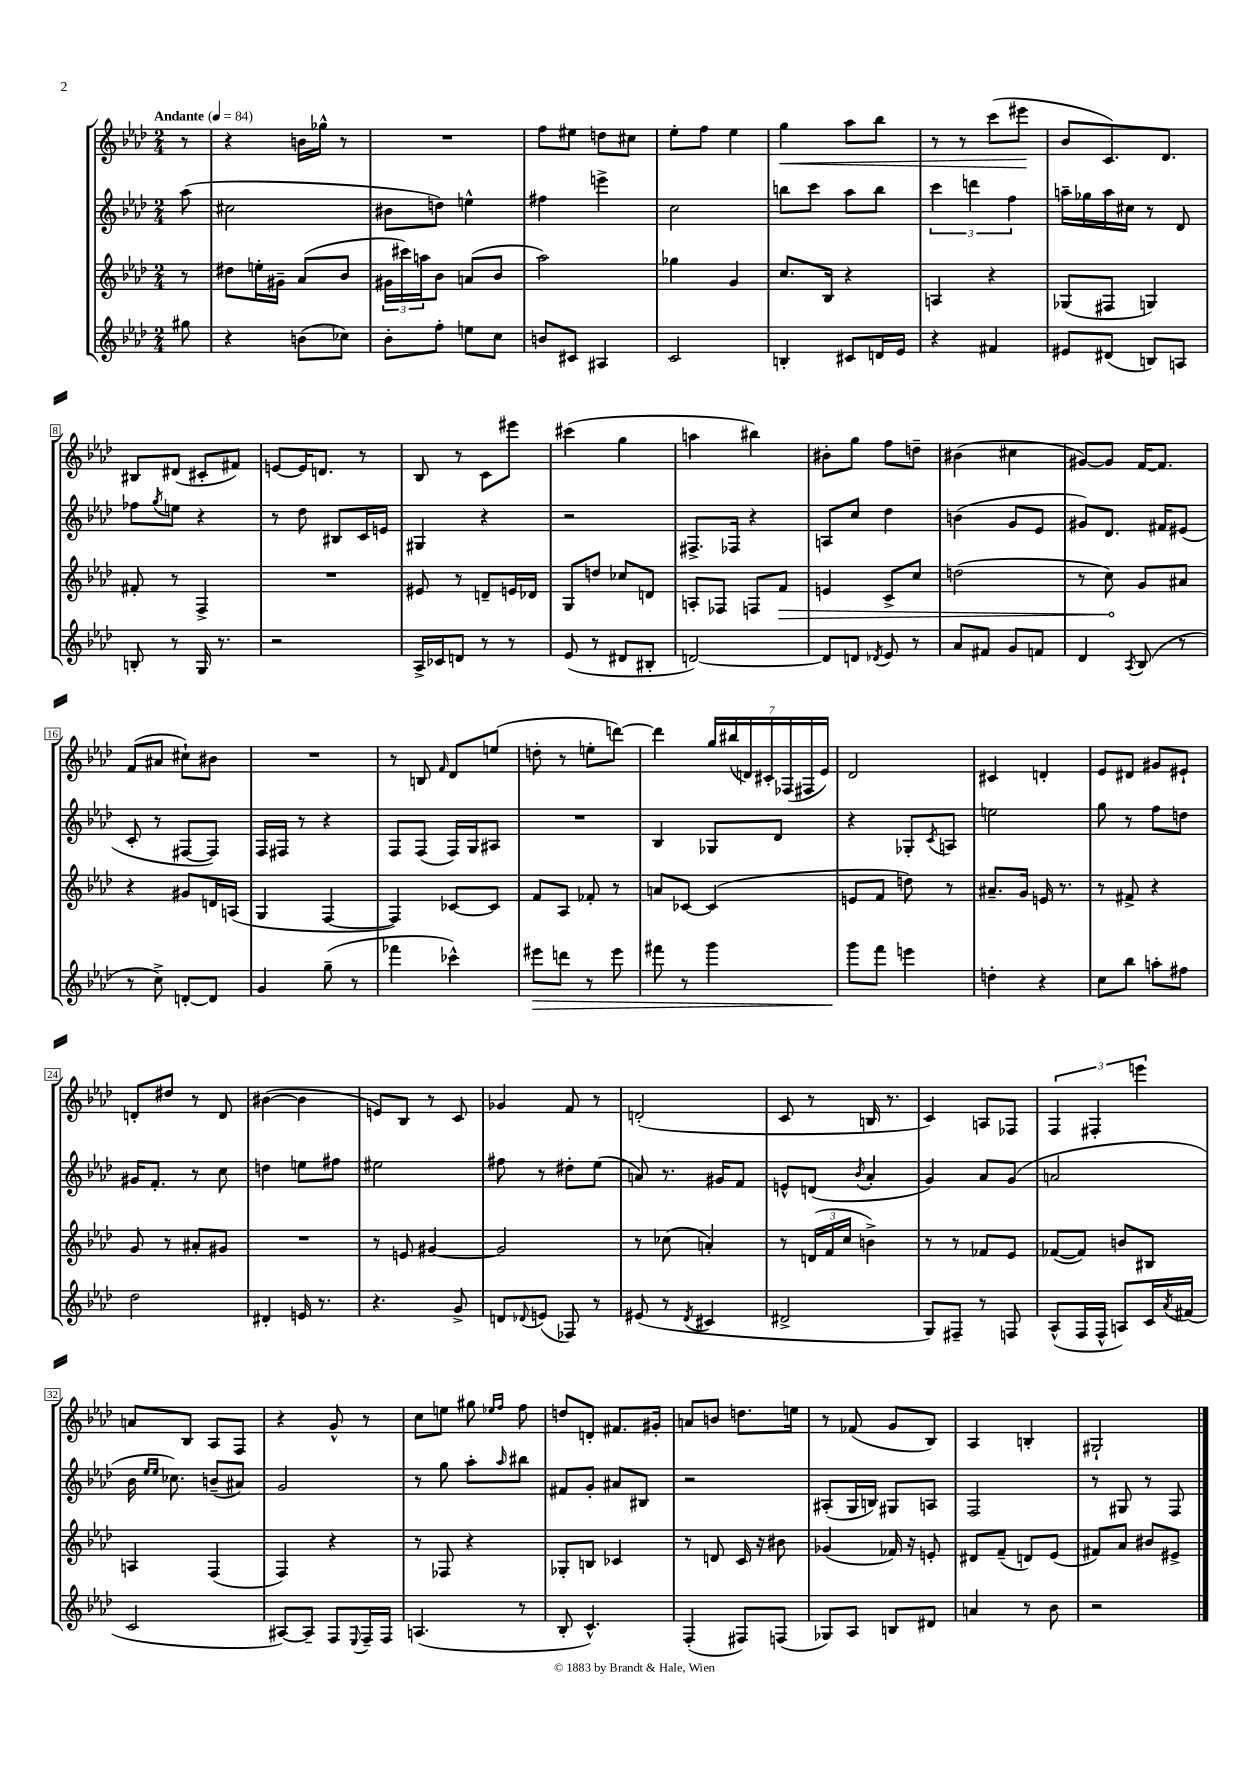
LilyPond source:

<<
\new StaffGroup <<
\new Staff = "s0" {
    \clef treble \key aes \major \numericTimeSignature \time 2/4 \partial 8 \tempo "Andante" 4 = 84
    r8 |
    r4 b'16 ges''16-^ r8 |
    R2 |
    f''8 eis''8 d''8 cis''8 |
    ees''8-. f''8 ees''4 |
    g''4\< aes''8 bes''8 |
    r8 r8 c'''8( eis'''8\! |
    bes'8 c'8.) des'8. |
    bis8 dis'8( cis'8-. fis'8) |
    e'8~ e'16 d'8. r8 |
    bes8 r8 c'8 eis'''8 |
    cis'''4( g''4 |
    a''4 bis''4) |
    bis'8-. g''8 f''8 d''8-- |
    bis'4( cis''4 |
    gis'8~) gis'8 f'16~ f'8. |
    f'8( ais'8 cis''8-!) bis'8 |
    R2 |
    r8 b8 \grace { f'16 } des'8 e''8( |
    d''8-. r8 e''8-. d'''8~) |
    d'''4 \tuplet 7/4 { g''16 bis''16( d'16) cis'16-. fes16( fis16 ees'16) } |
    des'2 |
    cis'4 d'4-. |
    ees'8 dis'8 gis'8 eis'8-! |
    d'8-. dis''8 r8 d'8 |
    bis'4~( bis'4 |
    e'8) bes8 r8 c'8 |
    ges'4 f'8 r8 |
    d'2-.( |
    c'8 r8 b16 r8. |
    c'4) a8 fes8 |
    \tuplet 3/2 { f4 fis4-. e'''4 } |
    a'8 bes8 aes8 f8 |
    r4 g'8-^ r8 |
    c''8 e''8 gis''8 \grace { ees''16 f''16 } f''8 |
    d''8 d'8-. fis'8. gis'16-. |
    a'8 b'8 d''8. e''16 |
    r8 fes'8( g'8 bes8) |
    aes4 b4-. |
    gis2-! \bar "|." |
}
\new Staff = "s1" {
    \clef treble \key aes \major \numericTimeSignature \time 2/4 \partial 8
    aes''8( |
    cis''2 |
    bis'8 d''8) e''4-^ |
    fis''4 e'''4-> |
    c''2 |
    b''8 c'''8 aes''8 b''8 |
    \tuplet 3/2 { c'''4 d'''4 f''4 } |
    a''16-- ges''16 a''16 cis''16 r8 des'8 |
    fes''8 \acciaccatura { g''8 } e''8 r4 |
    r8 des''8 bis8 c'16 e'16 |
    gis4 r4 |
    r2 |
    fis8.-> fes16 r4 |
    a8 c''8 des''4 |
    b'4( g'8 ees'8 |
    gis'8) des'8. fis'16 eis'8( |
    c'8-. r8 fis8~ fis8) |
    f16 fis16 r8 r4 |
    f8 f8( f16) g16 ais8 |
    R2 |
    bes4 ges8 des'8 |
    r4 ges8-. \acciaccatura { c'8 } a8 |
    e''2 |
    g''8 r8 f''8 d''8 |
    gis'16 f'8.-. r8 c''8 |
    d''4 e''8 fis''8 |
    eis''2 |
    fis''8 r8 dis''8-. ees''8( |
    a'8) r8. gis'16 f'8 |
    e'8-^ d'8( \acciaccatura { bes'8 } aes'4-. |
    g'4) aes'8 g'8( |
    a'2 |
    bes'16 \grace { ees''16 ees''16 } ces''8.) b'8--( ais'8) |
    g'2 |
    r8 g''8 aes''8-. \grace { aes''16 } bis''8 |
    fis'8 g'8-. ais'8 bis8 |
    r2 |
    ais8-.( g16 b16) gis8 a8 |
    f2 |
    r8 gis8 r8 f8 \bar "|." |
}
\new Staff = "s2" {
    \clef treble \key aes \major \numericTimeSignature \time 2/4 \partial 8
    r8 |
    dis''8 e''16-. gis'16-- aes'8( bes'8 |
    \tuplet 3/2 { gis'16 cis'''16) a''16 } bes'8 a'8( bes'8 |
    aes''2) |
    ges''4 g'4 |
    c''8. bes16 r4 |
    a4 r4 |
    ges8( fis8 g4) |
    fis'8-. r8 f4-> |
    R2 |
    eis'8 r8 d'8-- e'16 des'16 |
    g8 d''8 ces''8 d'8 |
    a8-. fes8 f8 \once \override Hairpin.circled-tip = ##t f'8\> |
    e'4 c'8-> c''8 |
    d''2( |
    r8 c''8\!) g'8 ais'8 |
    r4 gis'8 d'16 a16( |
    g4 f4~ |
    f4) ces'8~ ces'8 |
    f'8 aes8 fes'8-. r8 |
    a'8 ces'8~ ces'4( |
    e'8 f'8 d''8) r8 |
    ais'8.-- g'16 e'16 r8. |
    r8 fis'8-> r4 |
    g'8 r8 ais'8-. gis'8 |
    R2 |
    r8 e'8 gis'4~ |
    gis'2 |
    r8 ces''8( a'4-.) |
    r8 \tuplet 3/2 { d'16( f'16 c''16 } b'4->) |
    r8 r8 fes'8 ees'8 |
    fes'8~( fes'8) b'8 bis8 |
    a4 f4( |
    f4) r4 |
    r8 fes8 r4 |
    ges8-. b8 ces'4 |
    r8 d'8 c'16 r16 bis'8 |
    ges'4( fes'16) r16 e'8-. |
    dis'8 f'8--( d'8) ees'8( |
    fis'8) aes'8 bis'8 eis'8-> \bar "|." |
}
\new Staff = "s3" {
    \clef treble \key aes \major \numericTimeSignature \time 2/4 \partial 8
    gis''8 |
    r4 b'8( ces''8) |
    bes'8-. f''8-. e''8 c''8 |
    b'8 cis'8 ais4 |
    c'2 |
    b4-. cis'8 d'16 ees'16 |
    r4 fis'4 |
    eis'8 dis'8( b8) a8 |
    b8-. r8 g16 r8. |
    r2 |
    aes16-> ces'16 d'8 r8 r8 |
    ees'8( r8 dis'8 bis8-. |
    d'2~) |
    d'8 d'8 \acciaccatura { des'8 } ees'8 r8 |
    aes'8 fis'8 g'8 f'8 |
    des'4 \acciaccatura { aes8 } bes8( r8 |
    r8 c''8->) d'8~-. d'8 |
    g'4 g''8--( r8 |
    fes'''4 ces'''4-^) |
    eis'''8\> d'''8 r8 eis'''8 |
    fis'''8 r8 g'''4 |
    g'''8\! f'''8 e'''4 |
    d''4-. r4 |
    c''8 bes''8 a''8-. fis''8 |
    des''2 |
    dis'4-. e'16 r8. |
    r4. g'8-> |
    d'8 \appoggiatura { des'8 } e'8( fes8) r8 |
    eis'8( r8 \acciaccatura { des'8 } cis'4 |
    dis'2-> |
    g8) fis8-- r8 f8 |
    aes8-^( f16 f16-^ a8) c'16 \acciaccatura { aes'8 } fis'16( |
    c'2 |
    ais8~) ais8-- f8 \appoggiatura { ees8 } f16-- f16 |
    a4.( r8 |
    bes8-. c'4.-^) |
    f4-.( fis8) f8( |
    ges8) aes8 b8 dis'8 |
    a'4 r8 bes'8 |
    r2 \bar "|." |
}
>>
>>
\layout { \context { \Score \override BarNumber.stencil = #(make-stencil-boxer 0.1 0.3 ly:text-interface::print) } }
